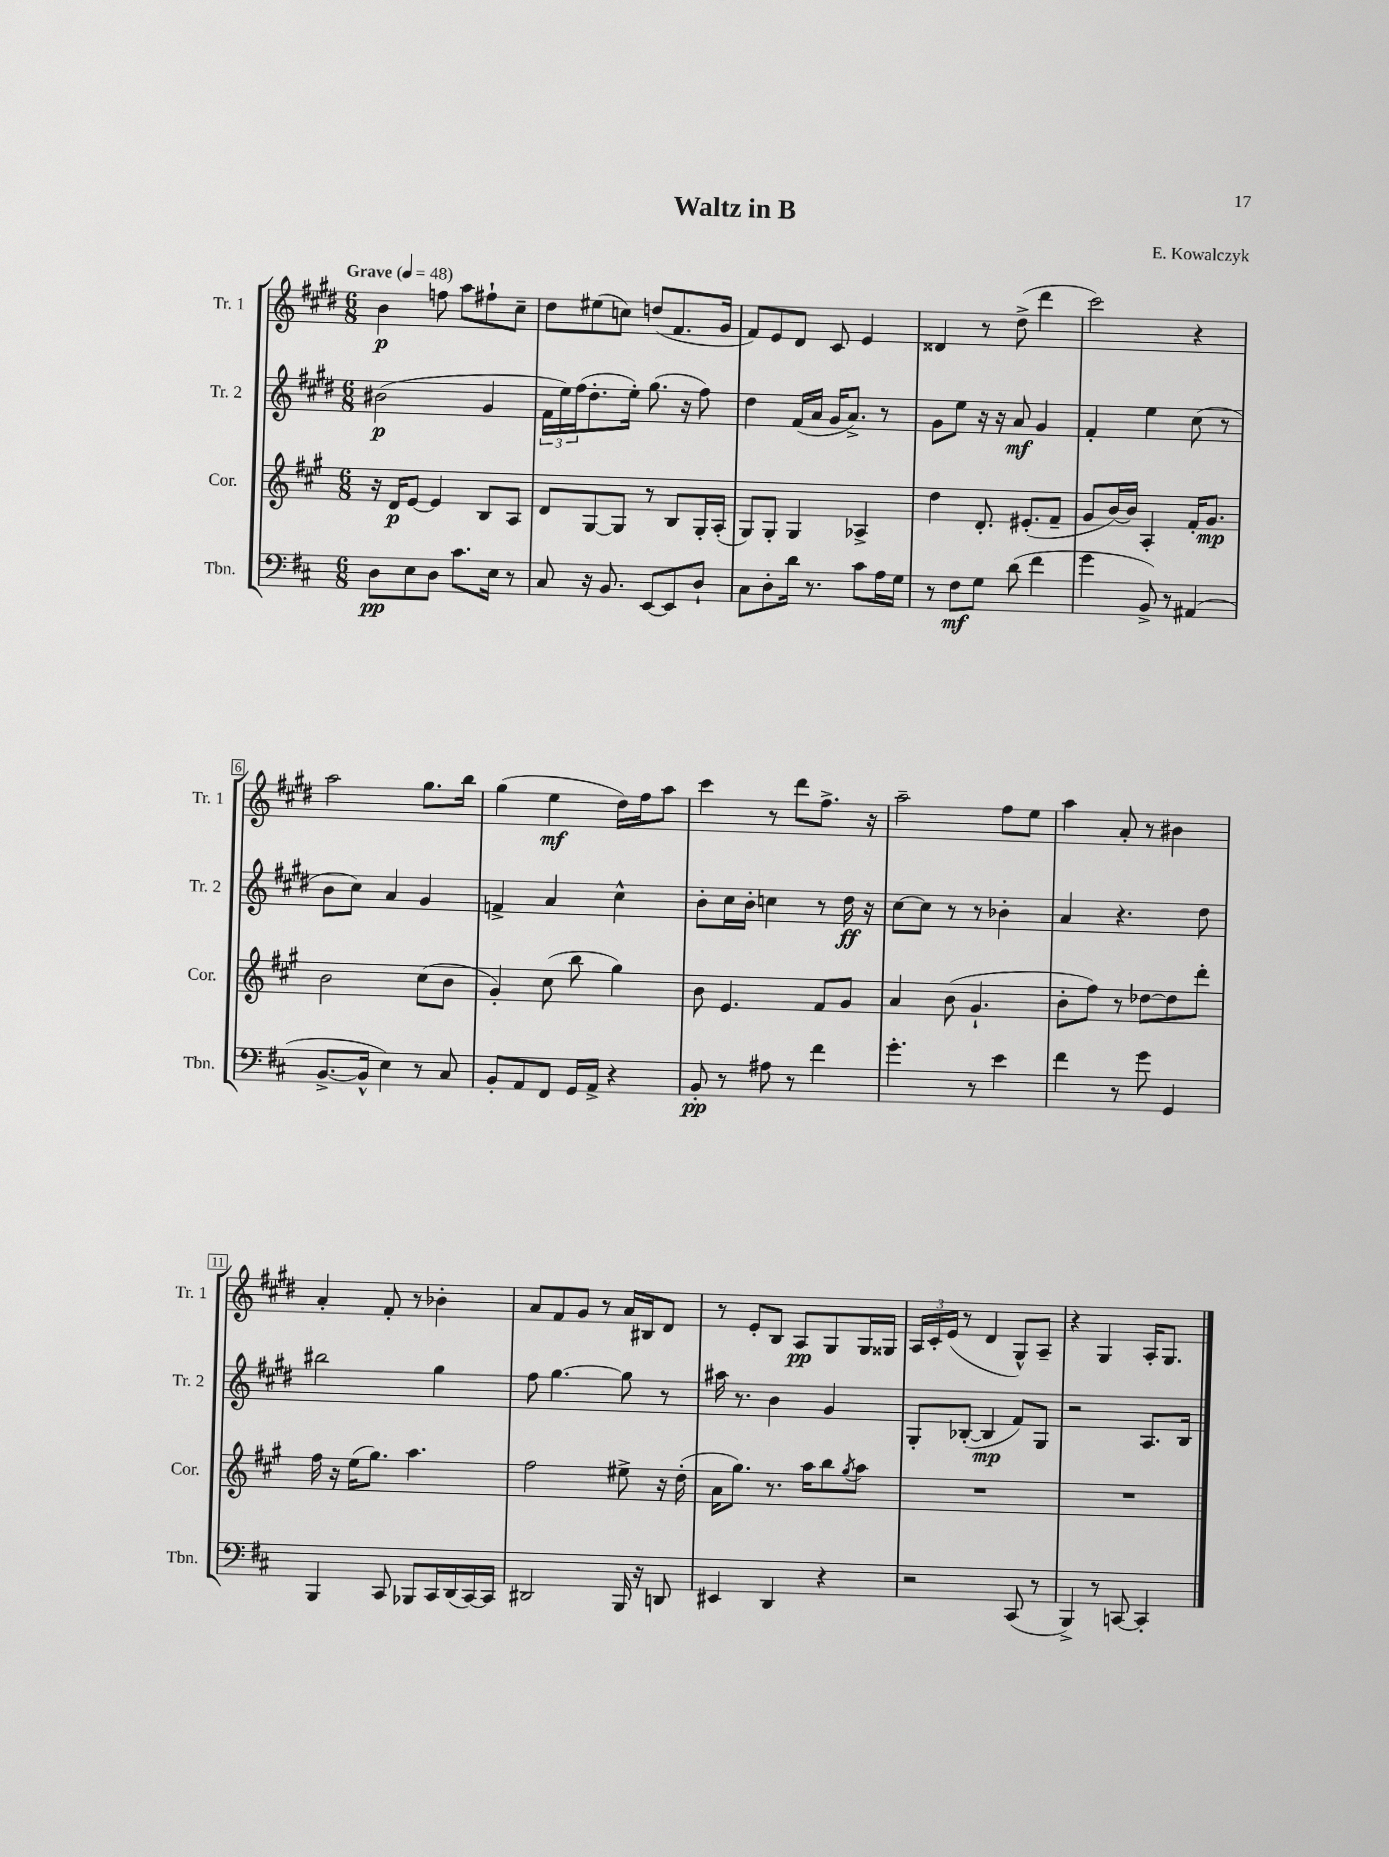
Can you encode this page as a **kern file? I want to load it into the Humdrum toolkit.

**kern	**kern	**kern	**kern
*staff4	*staff3	*staff2	*staff1
*clefF4	*clefG2	*clefG2	*clefG2
*k[f#c#]	*k[f#c#g#]	*k[f#c#g#d#]	*k[f#c#g#d#]
*M6/8	*M6/8	*M6/8	*M6/8
*MM48	*MM48	*MM48	*MM48
8D\L	16r	(2b#\	4b\
.	16d/LK	.	.
8E\	[8e/J	.	.
8D\J	4e/]	.	8ff\
8.c#\L	.	.	8aa\L
.	8B/L	4g#/	8ff#`\
16E\Jk	.	.	.
8r	8A/J	.	8cc#~\J
=	=	=	=
8C#/	8d/L	24f#\LL	8dd#\L
.	.	24ee\)	.
.	.	(24ff#\J	.
16r	[8G#/	8.dd#'\	(8ee#\
8.BB/	.	.	.
.	8G#/]J	.	8cc\J)
.	.	16ee'\Jk)	.
[8EE/L	8r	(8.gg#\	(8dd/L
8EE/]	8B/L	.	8.f#/
.	.	16r	.
8D`/J	16G#'/L	8ff#\)	.
.	(16A'/JJ	.	16g#/Jk
=	=	=	=
8C#\L	8G#/L)	4dd#\	8f#/L)
8D'\	8G#'/J	.	8e/
16d\Jk	4G#/	(16f#/LL	8d#/J
8.r	.	16a/JJ	.
.	.	16g#/LK	8c#/
.	.	8.a^/J)	.
8c#\L	4A-^/	.	4e/
16A\L	.	8r	.
16G\JJ	.	.	.
=	=	=	=
8r	4dd\	8g#\L	4d##/
8F#\L	.	8ee\J	.
8G\J	8.d'/	16r	8r
.	.	16r	.
(8d\	.	8a/	(8dd#^\
.	(8.e#'/L	.	.
4f#\	.	4g#/	4ddd#\
.	8f#~/J	.	.
=	=	=	=
4g\	8g#/L	4f#'/	2ccc#\)
.	[16b/L)	.	.
.	16b/]JJ	.	.
8BB^/)	4A'/	4ee\	.
8r	.	.	.
(4AA#/	16f#'/LK	(8cc#\	4r
.	8.g#/J	.	.
.	.	8r	.
=	=	=	=
[8.BB^/L	2b\	8b\L	2aa\
.	.	8cc#\J)	.
16BB^^/]Jk	.	.	.
4E\)	.	4a/	.
8r	(8cc#\L	4g#/	8.gg#\L
8C#/	8b\J	.	.
.	.	.	16bb\Jk
=	=	=	=
8BB'/L	4g#'/)	4f^/	(4gg#\
8AA/	.	.	.
8FF#/J	(8cc#\	4a/	4ee\
16GG/LL	8bb\	.	.
16AA^/JJ	.	.	.
4r	4gg#\)	4cc#^^\	16dd#\LL)
.	.	.	16ff#\J
.	.	.	8aa\J
=	=	=	=
8BB'/	8b\	8b'\L	4ccc#\
8r	4.e/	16cc#\L	.
.	.	16b'\JJ	.
8A#\	.	4cc\	8r
8r	.	.	8ddd#\L
4f#\	8f#/L	8r	8.ff#^\J
.	8g#/J	16dd#\	.
.	.	16r	16r
=	=	=	=
4.g'\	4a/	[8cc#\L	2aa~\
.	.	8cc#\]J	.
.	(8b\	8r	.
8r	4.g#`/	8r	.
4e\	.	4b-'\	8ff#\L
.	.	.	8ee\J
=	=	=	=
4f#\	8b'\L	4a/	4aa\
.	8ff#\J)	.	.
8r	8r	4.r	8a'/
8g\	[8dd-\L	.	8r
4GG/	8dd-\]	.	4b#\
.	8ddd'\J	8dd#\	.
=	=	=	=
4BBB/	16ff#\	2bb#\	4a'/
.	16r	.	.
.	(16ee\LK	.	.
.	8.gg#\J)	.	.
8CC#/	.	.	8f#'/
8BBB-/L	4.aa\	.	8r
16CC#/L	.	4gg#\	4b-'\
(16DD/	.	.	.
[16CC#/)	.	.	.
16CC#/]JJ	.	.	.
=	=	=	=
2DD#/	2ff#\	8ff#\	8a/L
.	.	[4.gg#\	8f#/
.	.	.	8g#/J
.	.	.	8r
16BBB/	8ee#^\	8gg#\]	16a/LL
16r	.	.	16B#/J
8DD/	16r	8r	8d#/J
.	(16dd'\	.	.
=	=	=	=
4EE#/	16a\LK	16aa#\	8r
.	8.gg#\J)	8.r	.
.	.	.	8e'/L
4DD/	8.r	4b\	8B/J
.	.	.	8A/L
.	16aa\LK	.	.
4r	8bb\	4g#/	8G#/
.	8qgg#/	.	.
.	8aa\J	.	16G#/L
.	.	.	16G##/JJ
=	=	=	=
2r	2.r	8G#'/L	24A/LL
.	.	.	24c#'/
.	.	.	(24e/JJ
.	.	([8B-'/J	8r
.	.	4B-/]	4d#/
(8CC#/	.	8f#/L)	8G#^^/L)
8r	.	8G#/J	8A~/J
=	=	=	=
4BBB^/)	2.r	2r	4r
8r	.	.	4G#/
[8CC/	.	.	.
4CC'/]	.	8.A/L	16A'/LK
.	.	.	8.G#/J
.	.	16B/Jk	.
==	==	==	==
*-	*-	*-	*-
